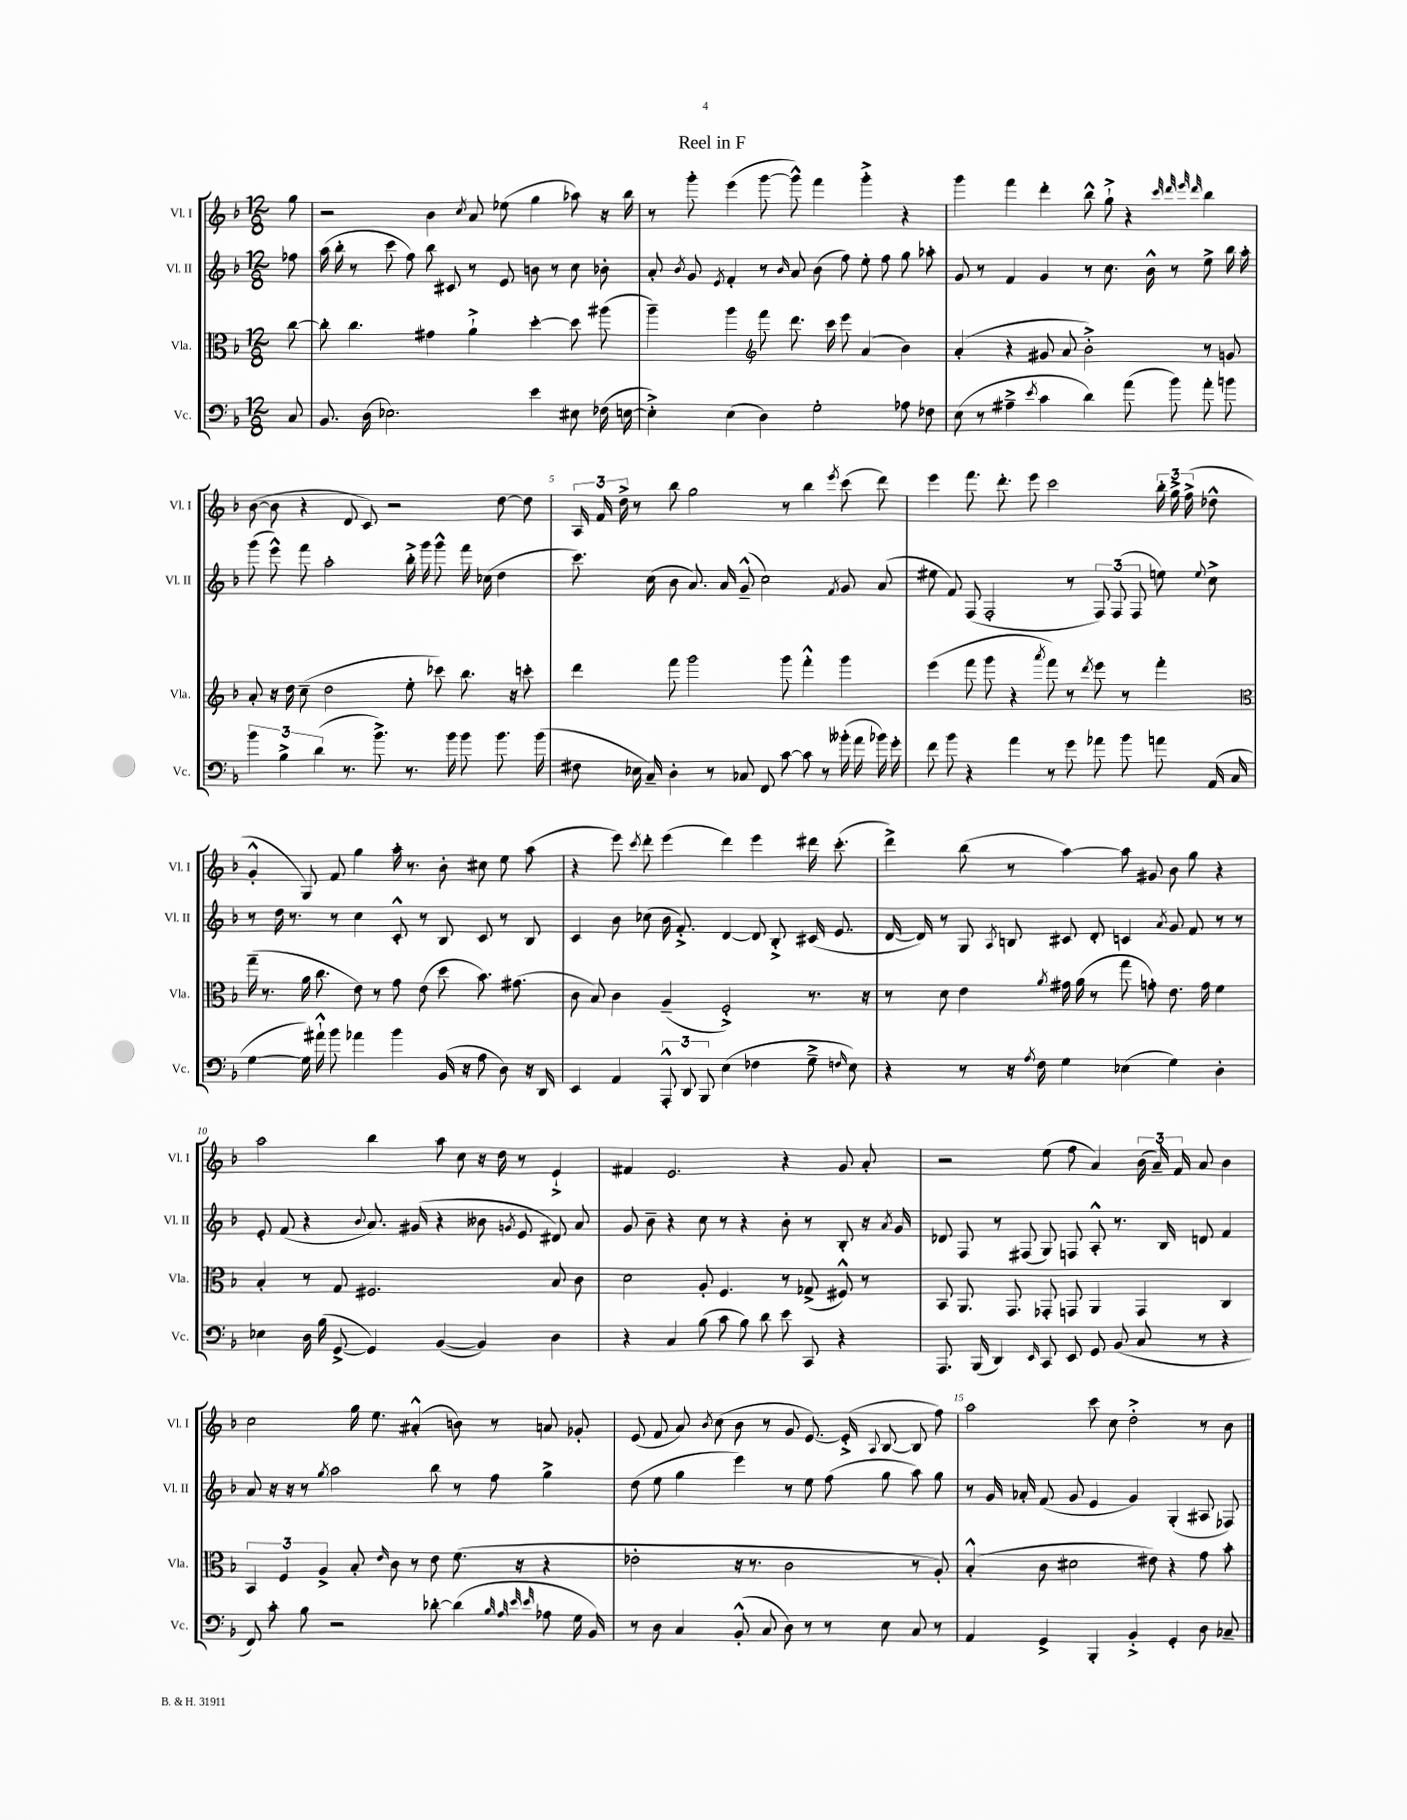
\header { title = "Reel in F" }
<<
\new StaffGroup <<
\new Staff = "s0" \with { instrumentName = "Vl. I" shortInstrumentName = "Vl. I" } {
    \clef treble \key f \major \numericTimeSignature \time 12/8 \partial 8
    \autoBeamOff g''8 |
    r2 bes'4 \acciaccatura { c''8 } a'8 ees''8( g''4 aes''8) r16 bes''16 |
    r8 g'''8-. e'''4( g'''8~ g'''8-^) f'''4 g'''4-.-> r4 |
    g'''4 f'''4 d'''4-. bes''8-^ g''8-!-> r4 \grace { c'''32 d'''32 e'''32 d'''32 } bes''4 |
    bes'8~( bes'8 r4 d'8 c'8) r2 d''8~ d''8 |
    \tuplet 3/2 { a16 f'16 d''16-> } r8 bes''8 g''2 r8 bes''4 \acciaccatura { e'''8 } c'''8( d'''8) |
    e'''4 f'''8. d'''8.-. e'''8 c'''2 \tuplet 3/2 { bes''16-. g''16-> f''16->( } des''8-^ |
    g'4-.-^ g8) f'8 g''4 a''16-. r8. bes'8-. cis''8 e''8 a''8( |
    r4 e'''8) \acciaccatura { c'''8 } d'''8-. e'''4( d'''4) e'''4 dis'''16 c'''8.-.( |
    d'''4->) bes''8( r8 a''4~) a''8 gis'8 bes'8 g''8 r4 |
    a''2 bes''4 a''8 c''8 r16 d''16 r8 e'4-!-> |
    fis'4 e'2. r4 g'8 a'8-. |
    r2 e''8( f''8 a'4) \tuplet 3/2 { bes'16( a'16--) f'16 } a'8 bes'4 |
    c''2 g''16 e''8. ais'4-.-^( b'8) r8 a'8 ges'8-. |
    e'8( f'8 a'8) \acciaccatura { bes'8 } c''8( bes'8 r8 g'8 e'8.~) e'16-.->( \appoggiatura { a8 } bes8~ bes8 f''8) |
    a''2 c'''8 c''8 d''2-.-> r8 bes'8 \bar "|." |
}
\new Staff = "s1" \with { instrumentName = "Vl. II" shortInstrumentName = "Vl. II" } {
    \clef treble \key f \major \numericTimeSignature \time 12/8 \partial 8
    \autoBeamOff fes''8 |
    a''16( bes''16-. r8 c'''8 f''8) bes''8 cis'8 r8 e'8 b'8 r8 c''8 bes'8-. |
    a'8-. \acciaccatura { bes'8 } g'8 \acciaccatura { e'8 } f'4-. r8 \grace { bes'16 } a'8 bes'8( f''8) e''8-. f''8 g''8 aes''8-. |
    g'8 r8 f'4 g'4 r8 c''8. bes'16-^ r8 e''8-> bes''16 a''16-. |
    g'''8( e'''8-^) f'''8 a''2-. bes''16-.-> g'''16 g'''8-^ f'''16 ces''16( d''4 |
    c'''8.) c''16( bes'8 a'8.) a'16 g'8---^( c''2) \acciaccatura { f'8 } g'8 a'8( |
    eis''8 f'8) f8( f2-. r8 \tuplet 3/2 { f8) f8( f8 } e''8) \appoggiatura { e''8 } c''8-> |
    r8 d''16 r8. r8 c''4 c'8-.-^ r8 bes8 c'8 r8 bes8 |
    c'4 bes'8 ces''8( bes'16 f'8.-.->) d'4~ d'8 bes8-.-> cis'16( e'8. |
    d'16~ d'16) r8 g8 \acciaccatura { a8 } b8 cis'8 d'8-. c'4 \acciaccatura { a'8 } g'8 f'8 r8 r8 |
    e'8-. f'8( r4 \appoggiatura { bes'8 } a'8.) gis'16( r4 beses'8 \acciaccatura { g'8 } e'8 dis'8) a'8 |
    g'8 bes'8-- r4 c''8 r8 r4 bes'8-. r8 bes8-. r16 \acciaccatura { a'8 } g'16 |
    des'8 f8 r8 fis8( g8) f8 a8-.-^ r8. bes16 d'8 f'4 |
    a'8 r16 r16 r8 \acciaccatura { g''8 } a''2 bes''8 r8 f''8 g''4-> |
    d''8( e''8 g''4 e'''4) r8 e''8 f''8( g''8 a''8) g''8 |
    r8 g'16 aes'16-. f'8( g'8 e'4 g'4) g4-.( ais8 fes8) \bar "|." |
}
\new Staff = "s2" \with { instrumentName = "Vla." shortInstrumentName = "Vla." } {
    \clef alto \key f \major \numericTimeSignature \time 12/8 \partial 8
    \autoBeamOff c''8~ |
    c''8-. c''4. gis'4 a'4-!-> d''4~-. d''8 ais''8( |
    a''4--) a''4 \clef treble f'''8 d'''8. c'''16 e'''8 a'4( bes'4) |
    a'4-.( r4 gis'8 a'8 bes'2-.->) r8 g'8 |
    a'8-. r16 d''16 c''8--( d''2 e''8-. ces'''8) bes''8. r16 c'''8-. |
    d'''4 f'''8 g'''2 g'''8 f'''4-.-^ g'''4 |
    e'''4( f'''8 g'''8 r4 \acciaccatura { a'''8 } f'''8) r8 \acciaccatura { d'''8 } e'''8 r8 f'''4-. |
    \clef alto g''16--( r8. a'16 c''8. e'8) r8 g'8 e'8( d''8 bes'8.) gis'8.( |
    c'8 bes8) c'4 a4--( f2-.->) r8. r16 |
    r8 d'8 e'4 \acciaccatura { a'8 } gis'16 a'16( r8 g''8 g'8-.) e'8. g'16 f'4 |
    bes4-. r8 g8 fis2. bes8 c'8 |
    d'2 a8-. f4. r8 ges8->( fis8-^) r8 |
    bes,8 a,8. g,8. ges,8-. g,8 a,4 g,4 c4 |
    \tuplet 3/2 { bes,4 f4 a4-> } bes8-. \grace { e'16 } c'8 r8 e'8 f'8.( r16 r4 |
    ees'2-. r16 r8. c'2 r8 a8-.) |
    bes4-.-^( c'8 dis'2 eis'8) r4 g'8 bes'8-. \bar "|." |
}
\new Staff = "s3" \with { instrumentName = "Vc." shortInstrumentName = "Vc." } {
    \clef bass \key f \major \numericTimeSignature \time 12/8 \partial 8
    \autoBeamOff c8 |
    bes,8. d16( ees2.) e'4 eis8 fes16( e16~ |
    e4-.->) e4( d4) g2-. aes8 fes8 |
    e8( r8 ais4---> \acciaccatura { e'8 } c'4 d'4) a'8( bes'8) a'8-. b'8 |
    \tuplet 3/2 { bes'4 bes4-> d'4( } r8. bes'8.->) r8. bes'16 bes'8 bes'8. bes'16( |
    fis8 ees16 c16--) d4-. r8 ces8 f,8 c'8~ c'8 r8 beses'16-.( a'16 bes'16) g'16-. |
    f'8 bes'8 r4 a'4 r8 g'8 aes'8 bes'8 a'8 a,16( c16 |
    g4~ g16) ais'16-!-^ bes'8 aes'4 bes'4 bes,16( r16 a8 d8) r16 d,16 |
    e,4 a,4 \tuplet 3/2 { a,,8-.-^ d,8 bes,,8 } e4( fes4 g8---> \grace { f16 } e8) |
    r4 r8 r16 \acciaccatura { a8 } f16 g4 ees4( g4) d4-. |
    ees4 d16 bes16( g,8~-> g,4) bes,4~( bes,4) d4 |
    r4 c4 bes8( c'8 bes8) d'8 e'8 c,8 r4 |
    a,,8. bes,,16( d,4) \grace { e,16 } c,8 e,8 g,8 bes,8( c8 r8 r4 |
    f,8) c'8-. bes8 r2 des'8~-. des'4( \grace { bes32 a32 e'32 e'32 } aes8 g16 bes,16) |
    r8 d8 c4 bes,8-.-^( c8 d8) r8 r8 e8 c8 r8 |
    a,4 g,4-> bes,,4-. bes,4-.-> g,4-. d8 ces8-- \bar "|." |
}
>>
>>
\layout { \context { \Score \override BarNumber.break-visibility = ##(#f #t #t) barNumberVisibility = #(every-nth-bar-number-visible 5) } }
